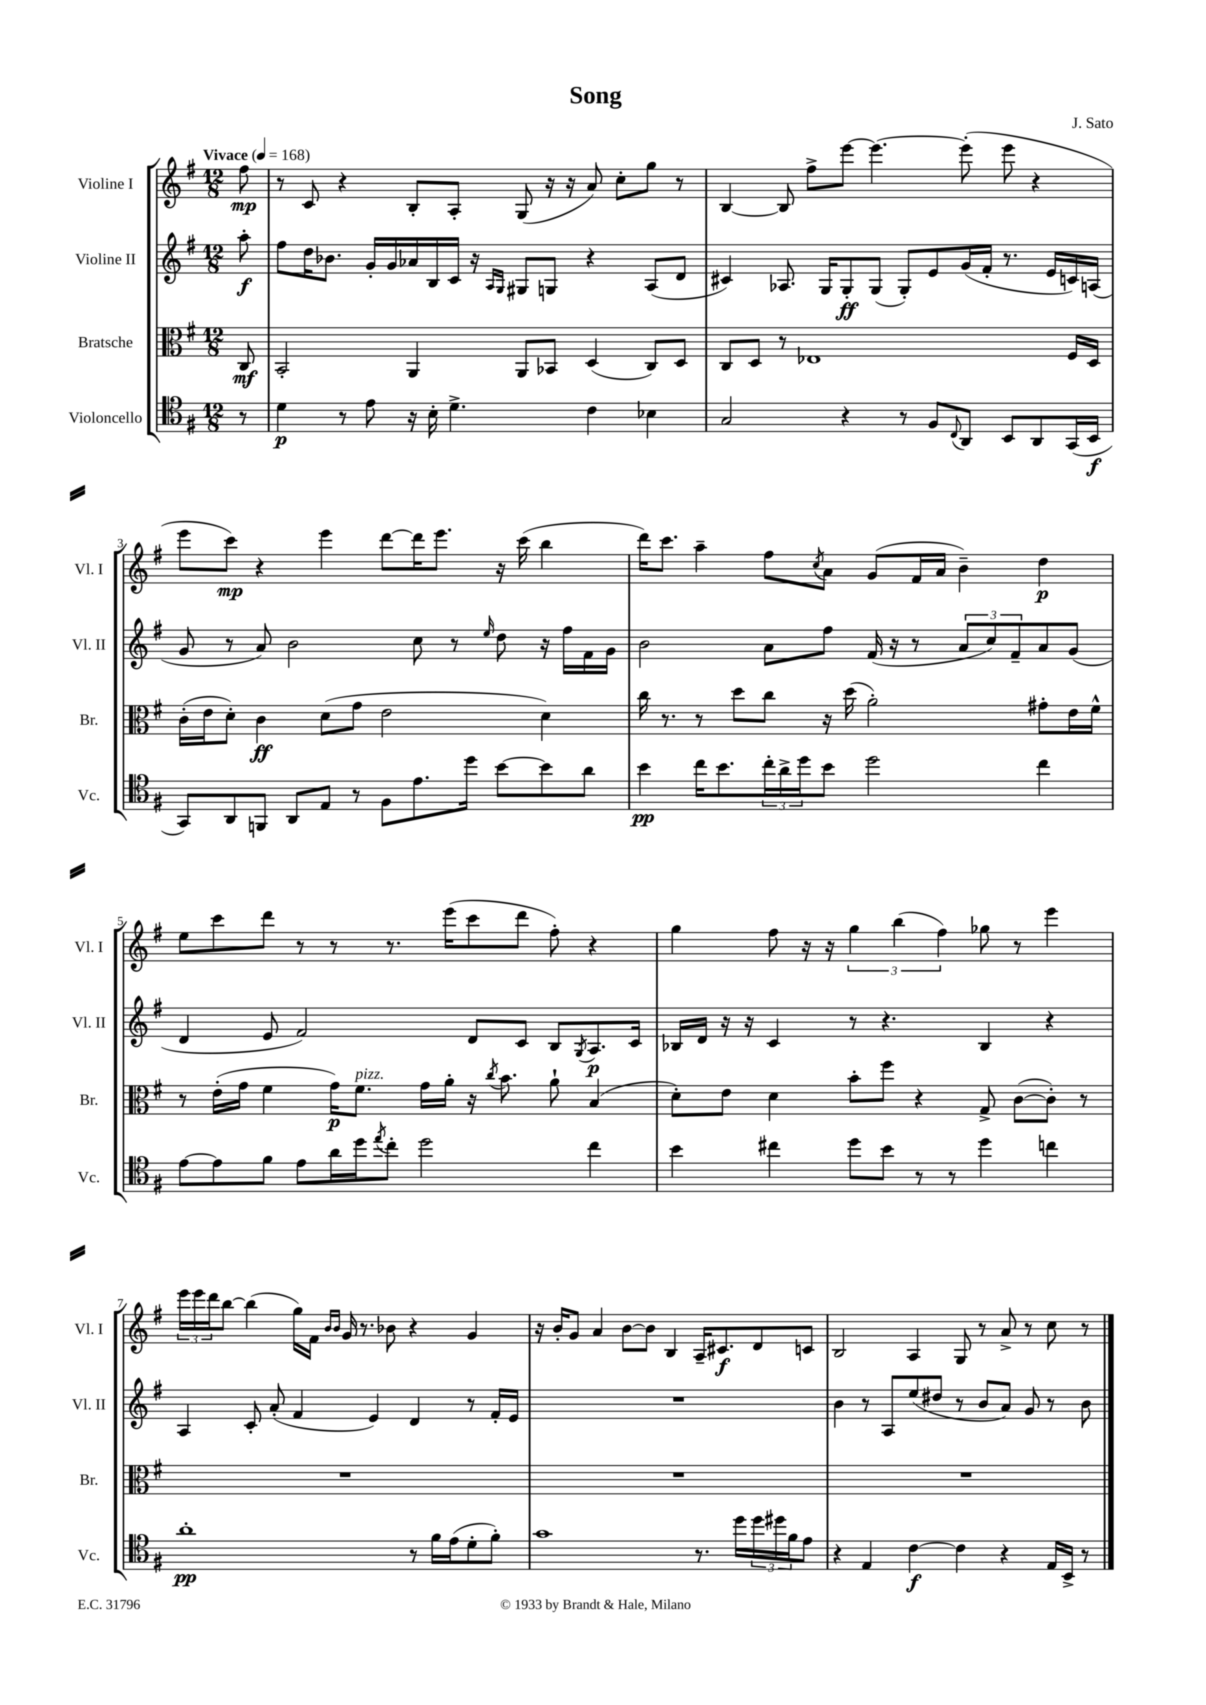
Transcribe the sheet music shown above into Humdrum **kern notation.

**kern	**kern	**kern	**kern
*staff4	*staff3	*staff2	*staff1
*clefC4	*clefC3	*clefG2	*clefG2
*k[f#]	*k[f#]	*k[f#]	*k[f#]
*M12/8	*M12/8	*M12/8	*M12/8
*MM168	*MM168	*MM168	*MM168
8r	8C	8aa'	8ff#
=	=	=	=
4d	2BB'	8ff#	8r
.	.	16dd	8c
.	.	8.b-	.
8r	.	.	4r
8e	.	16g'	.
.	.	16g	.
16r	4AA	16a-	8B'
16B'	.	16B	.
4.d^	.	16c	8A'
.	.	16r	.
.	.	16qqA	.
.	.	16qqG	.
.	8AA	8G#	(8G
.	8BB-	8G	16r
.	.	.	16r
4c	(4D	4r	8a)
.	.	.	8cc'
4B-	8C)	(8A	8gg
.	8D	8d	8r
=	=	=	=
2G	8C	4c#)	[4B
.	8D	.	.
.	8r	8.A-	8B]
.	1E-	.	8ff#^
.	.	16G	.
4r	.	8G'	[8eee
.	.	(8G	4.eee_
8r	.	8G')	.
8F#	.	8e	.
8qqC	.	.	.
8AA	.	(16g	(8eee']
.	.	16f#'	.
8BB	.	8.r	8eee
8AA	.	.	4r
.	.	16e	.
(16GG	16F#	16c)	.
16BB	16D	(16A	.
=	=	=	=
8GG)	(16c'	8g	8eee
.	16e	.	.
8AA	8d')	8r	8ccc)
8FF	4c	8a)	4r
8AA	.	2b	.
8E	(8d	.	4eee
8r	8g	.	.
8F#	2e	.	[8ddd
8.e	.	8cc	16ddd]
.	.	.	8.eee
.	.	8r	.
16dd	.	.	.
.	.	16qqee	.
[8b	.	8dd	16r
.	.	.	(16ccc
8b]	4d)	16r	4bb
.	.	16ff#	.
8a	.	16f#	.
.	.	16g	.
=	=	=	=
4b	16cc	2b	16ddd)
.	8.r	.	8.ccc
16cc	8r	.	4aa~
8.b	.	.	.
.	8dd	.	.
24cc'	8cc	8a	8ff#
24a^	.	.	.
24dd	.	.	.
.	.	.	8qcc
8b	16r	8ff#	8a
.	(16dd	.	.
2dd	2a')	(16f#	(8g
.	.	16r	.
.	.	8r	16f#
.	.	.	16a
.	.	12a	4b~)
.	.	12cc)	.
.	.	12f#~	.
4cc	8g#'	8a	4dd
.	16e	(8g	.
.	16f#^^	.	.
=	=	=	=
[8e	8r	4d	8ee
8e]	(16e'	.	8ccc
.	16g	.	.
8f#	4f#	8e	8ddd
8e	.	2f#)	8r
16a	16g)	.	8r
16dd	8.f#	.	.
8qee	.	.	.
8cc'	.	.	8.r
2dd	16g	.	.
.	16a'	.	(16eee
.	16r	8d	8ccc
.	8qcc	.	.
.	8.b	.	.
.	.	8c	8ddd
.	8a`	8B	8ff#')
.	.	8qG	.
4cc	(4B	8.A	4r
.	.	16c	.
=	=	=	=
4b	8d')	16B-	4gg
.	.	16d	.
.	8e	16r	.
.	.	16r	.
4cc#	4d	4c	8ff#
.	.	.	16r
.	.	.	16r
8dd	8b'	8r	6gg
8b	8ff#	4.r	.
.	.	.	(6bb
8r	4r	.	.
.	.	.	6ff#)
8r	.	.	.
4dd	8G^	4B-	8gg-
.	([8c	.	8r
4cc	8c'])	4r	4eee
.	8r	.	.
=	=	=	=
1a'	1.r	4A	24eee
.	.	.	24eee
.	.	.	24ddd
.	.	.	[8bb
.	.	8c'	(4bb]
.	.	(8a'	.
.	.	4f#	16gg)
.	.	.	16f#
.	.	.	16qqb
.	.	.	16qqb
.	.	.	16g
.	.	.	8.r
.	.	4e)	.
.	.	.	8b-
8r	.	4d	4r
16f#	.	.	.
(16e	.	.	.
8d'	.	8r	4g
8f#')	.	16f#'	.
.	.	16e	.
=	=	=	=
1g	1.r	1.r	16r
.	.	.	16b'
.	.	.	8g
.	.	.	4a
.	.	.	[8b
.	.	.	8b]
.	.	.	4B
8.r	.	.	16A~
.	.	.	8.c#
16dd	.	.	.
24dd	.	.	8d
24dd#	.	.	.
24f#	.	.	.
8e	.	.	8c
=	=	=	=
4r	1.r	4b	2B
4E	.	8r	.
.	.	8A	.
[4c	.	(8ee	4A
.	.	8dd#	.
4c]	.	8r	8G
.	.	8b	8r
4r	.	8a)	8a^
.	.	8g	8r
16E	.	8r	8cc
16BB^	.	.	.
8r	.	8b	8r
==	==	==	==
*-	*-	*-	*-
